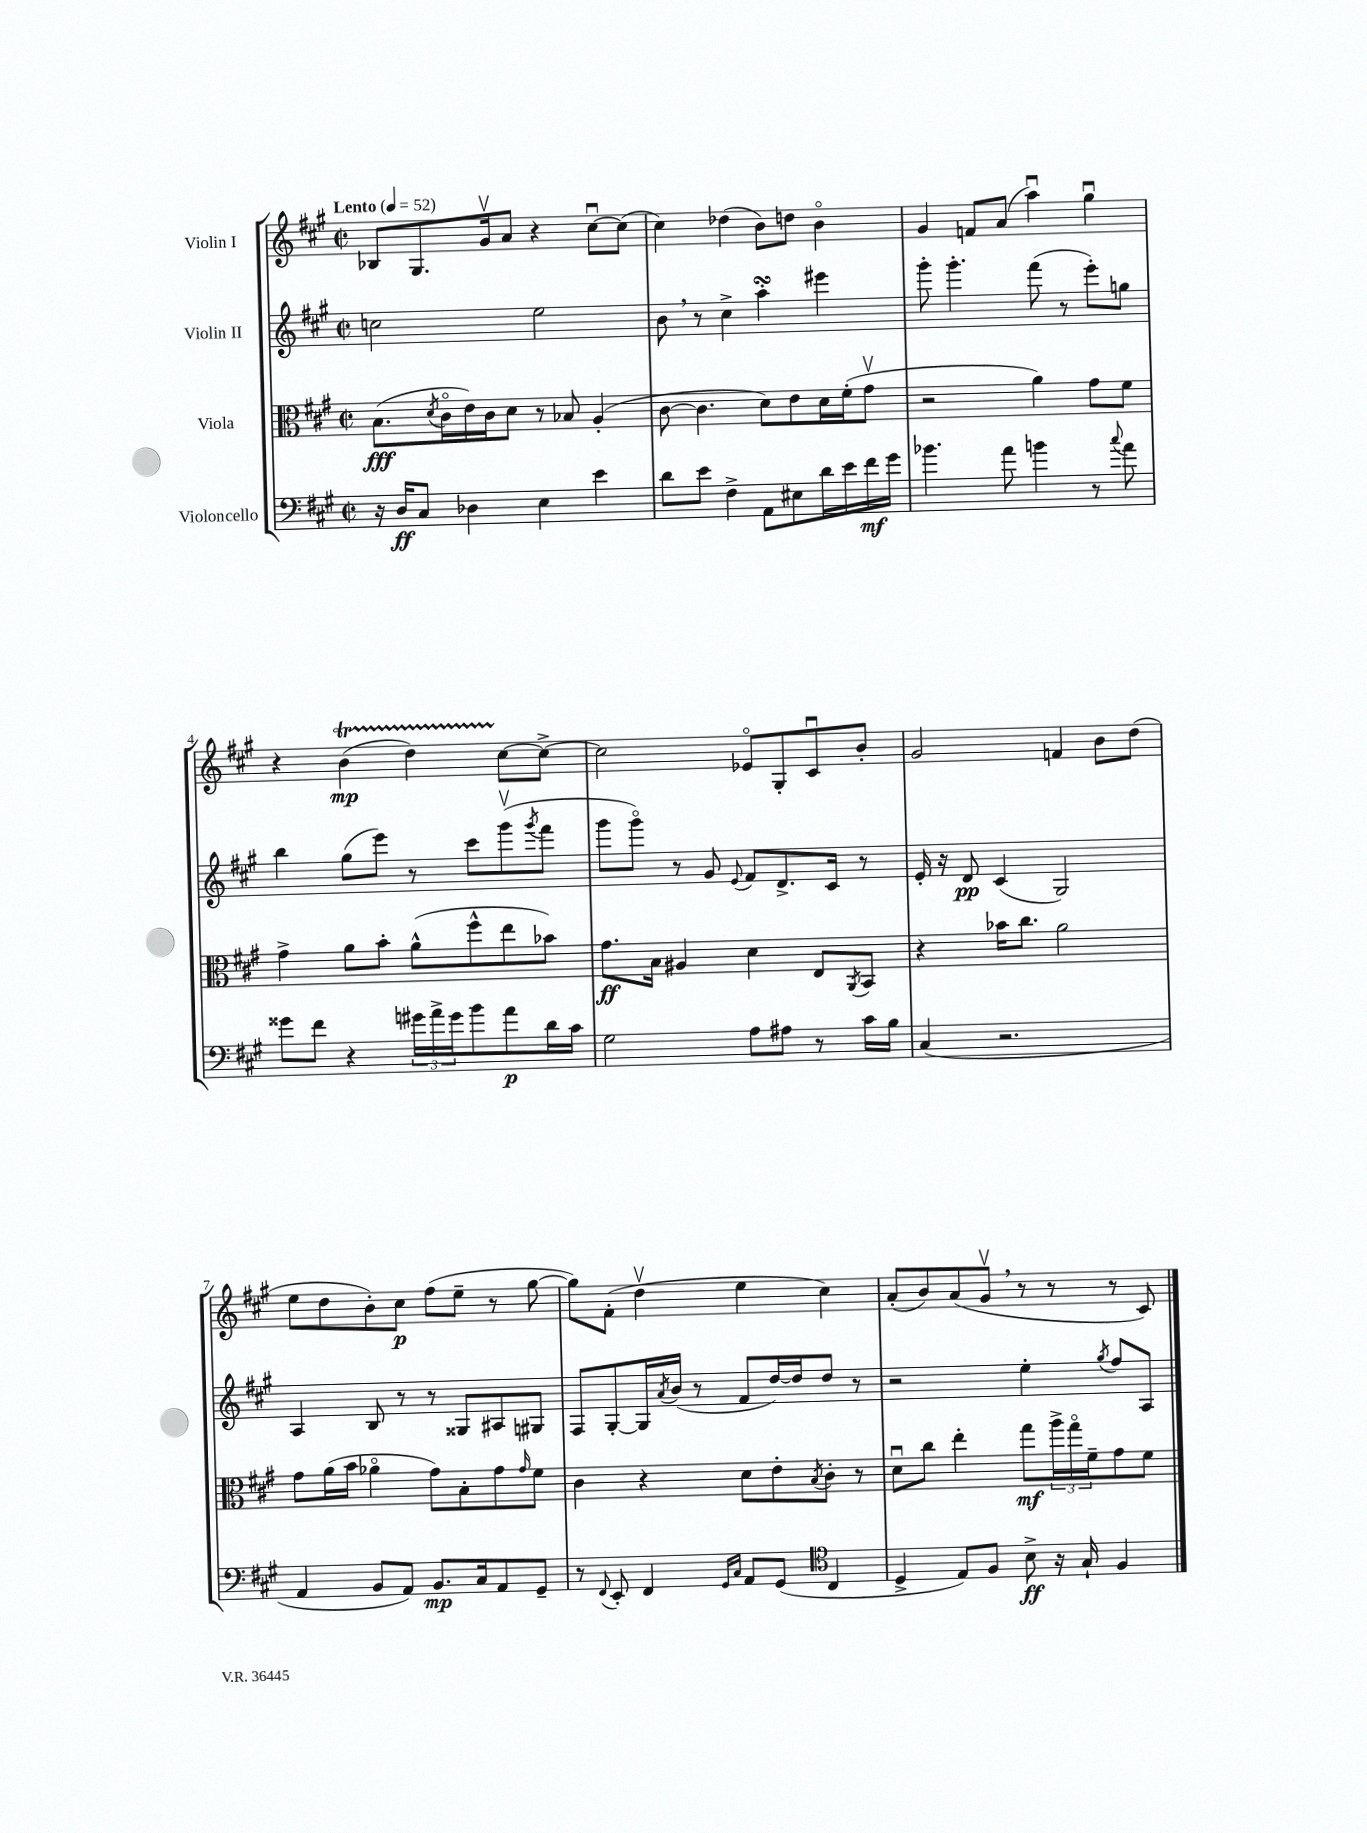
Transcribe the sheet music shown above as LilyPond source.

<<
\new StaffGroup <<
\new Staff = "s0" \with { instrumentName = "Violin I" } {
    \clef treble \key a \major \defaultTimeSignature \time 2/2 \tempo "Lento" 4 = 52
    bes8 gis8. gis'16\upbow a'8 r4 cis''8~\downbow cis''8( |
    cis''4) des''4( b'8) d''8 b'4\flageolet |
    gis'4 f'8 a'8( a''4\downbow) gis''4\downbow |
    r4 b'4\startTrillSpan\mp( d''4) cis''8~\stopTrillSpan cis''8~-> |
    cis''2 ees'8\flageolet gis8-. cis'8\downbow b'8-. |
    gis'2 f'4 b'8 d''8( |
    e''8 d''8 b'8-.) cis''8\p fis''8( e''8-- r8 gis''8~ |
    gis''8) fis'8-.( d''4\upbow e''4 cis''4) |
    a'8-.( b'8) a'8( gis'8\upbow \breathe r8 r8 r8 cis'8) \bar "|." |
}
\new Staff = "s1" \with { instrumentName = "Violin II" } {
    \clef treble \key a \major \defaultTimeSignature \time 2/2
    c''2 e''2 |
    b'8 \breathe r8 cis''4-> a''4-.\turn eis'''4 |
    gis'''8-. gis'''4.-. fis'''8( r8 e'''8-.) g''8 |
    b''4 gis''8( e'''8) r8 cis'''8 gis'''8\upbow( \acciaccatura { gis'''8 } fis'''8 |
    gis'''8 gis'''8\flageolet) r8 gis'8 \appoggiatura { e'8 } fis'8 d'8.-> cis'16 r8 |
    e'16-. r16 d'8\pp cis'4( gis2) |
    a4 b8 r8 r8 gisis8 ais8 gis8 |
    fis8 gis8~-. gis16 \acciaccatura { a'8 } b'16( r8 fis'8 d''16~) d''16 d''8 r8 |
    r2 e''4-. \acciaccatura { gis''8 } fis''8 a8 \bar "|." |
}
\new Staff = "s2" \with { instrumentName = "Viola" } {
    \clef alto \key a \major \defaultTimeSignature \time 2/2
    b8.\fff( \acciaccatura { d'8 } cis'16\flageolet e'16) cis'16 d'8 r8 bes8 a4-.( |
    cis'8~ cis'4. d'8) e'8 d'16 fis'16-.( gis'8\upbow |
    r2 a'4) gis'8 fis'8 |
    gis'4-> a'8 b'8-. a'8-^( fis''8-^ e''8 bes'8) |
    gis'8.\ff b16 ais4 d'4 e8 \acciaccatura { a,8 } b,8 |
    r4 bes'16 cis''8. a'2 |
    gis'8 a'16( b'16 aes'4\flageolet gis'8) b8-. gis'8 \grace { gis'16 } fis'8 |
    cis'4 r4 d'8 e'8-. \acciaccatura { b8 } cis'8-. r8 |
    d'8\downbow cis''8 e''4-. gis''8\mf \tuplet 3/2 { a''16-> gis''16\flageolet fis'16-- } gis'8 fis'8 \bar "|." |
}
\new Staff = "s3" \with { instrumentName = "Violoncello" } {
    \clef bass \key a \major \defaultTimeSignature \time 2/2
    r16 d16\ff cis8 des4 e4 e'4 |
    d'8 e'8 fis4-> a,8 eis8 d'16 e'16 fis'16\mf gis'16 |
    bes'4. a'8 b'4 r8 \appoggiatura { cis''8 } a'8 |
    gisis'8 fis'8 r4 \tuplet 3/2 { gis'16 a'16-> gis'16 } b'8 a'8\p d'16 cis'16 |
    gis2 a8 ais8 r8 cis'16 b16 |
    cis4( r2. |
    a,4 b,8 a,8) b,8.\mp cis16 a,8 gis,8-- |
    r8 \appoggiatura { fis,8 } e,8-. fis,4 \grace { gis,16 cis16 } a,8 gis,8( \clef tenor cis4 |
    d4-> e8) fis8 b8->\ff r16 gis16-! fis4 \bar "|." |
}
>>
>>
